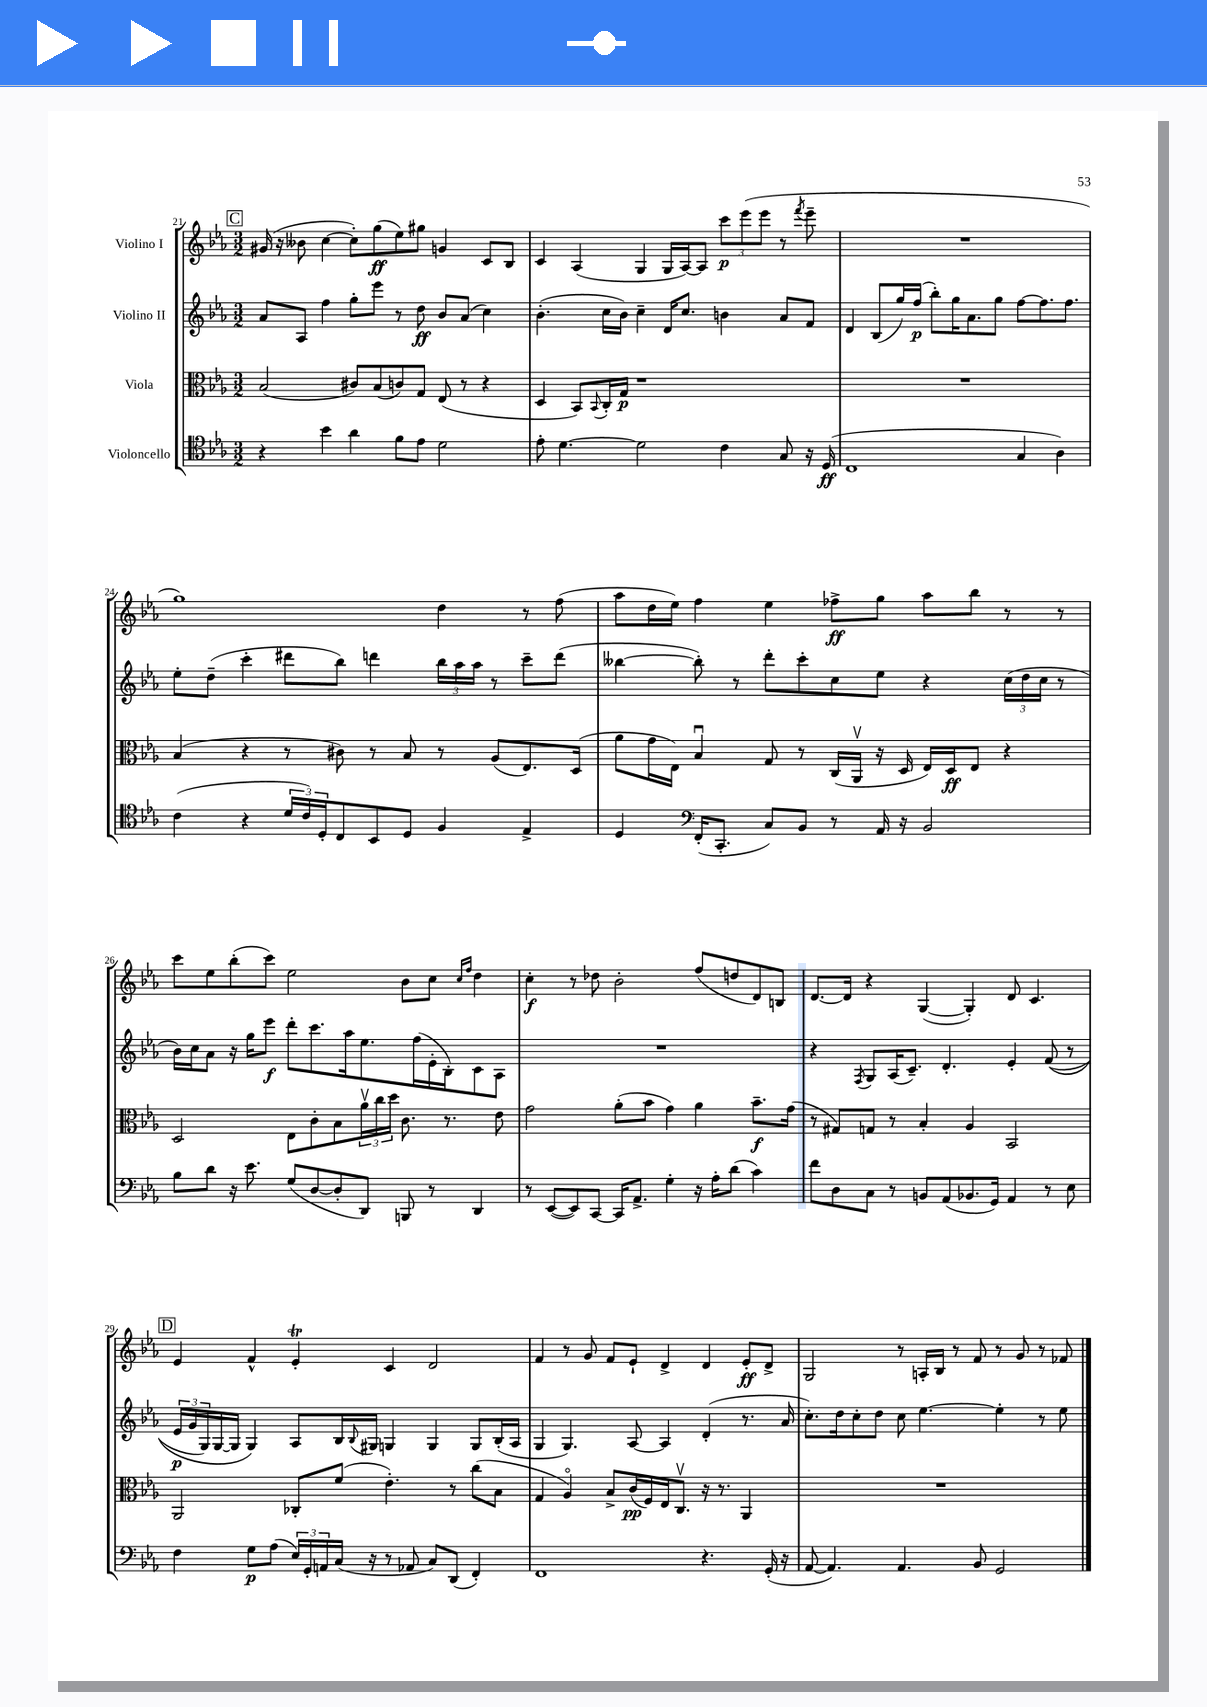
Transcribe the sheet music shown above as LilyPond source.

<<
\new StaffGroup <<
\new Staff = "s0" \with { instrumentName = "Violino I" } {
    \clef treble \key ees \major \numericTimeSignature \time 3/2
    \mark \markup { \box "C" } gis'16( r16 beses'8 c''4~ c''8-.) g''8\ff( ees''8) gis''8 g'4 c'8 bes8 |
    c'4 aes4( g4 g16 aes16~) aes8 \tuplet 3/2 { c'''8\p ees'''8( ees'''8 } r8 \acciaccatura { f'''8 } ees'''8-- |
    R1. |
    g''1) d''4 r8 f''8( |
    aes''8 d''16 ees''16) f''4 ees''4 fes''8->\ff g''8 aes''8 bes''8 r8 r8 |
    c'''8 ees''8 bes''8-.( c'''8) ees''2 bes'8 c''8 \grace { c''16 f''16 } d''4 |
    c''4-.\f r8 des''8 bes'2-. f''8( d''8 d'8) b8 |
    d'8.~ d'16 r4 g4~( g4-.) d'8 c'4. |
    \mark \markup { \box "D" } ees'4 f'4-^ ees'4-.\trill c'4 d'2 |
    f'4 r8 g'8 f'8 ees'8-! d'4-> d'4 ees'8-.\ff d'8-> |
    g2 r8 a16-. bes16 r8 f'8 r8 g'8 r8 fes'8 \bar "|." |
}
\new Staff = "s1" \with { instrumentName = "Violino II" } {
    \clef treble \key ees \major \numericTimeSignature \time 3/2
    \mark \markup { \box "C" } aes'8 aes8 f''4 g''8-. ees'''8 r8 d''8\ff bes'8 aes'8( c''4) |
    bes'4.-.( c''16 bes'16) c''4-- d'16 c''8. b'4 aes'8 f'8 |
    d'4 bes8( g''16) f''16\p( bes''8-.) g''16 aes'8. g''8 f''8~ f''8. f''8. |
    ees''8-. d''8--( c'''4-. dis'''8 bes''8) d'''4 \tuplet 3/2 { bes''16 aes''16 aes''16 } r8 c'''8-- d'''8( |
    beses''4~ beses''8-.) r8 d'''8-. c'''8-. c''8 ees''8 r4 \tuplet 3/2 { c''16( d''16 c''16 } r8 |
    bes'16) c''16 aes'8 r16 g''16 ees'''8\f d'''8-. c'''8. aes''16 ees''8. f''16( ees'16-. bes16-.) c'8 aes8 |
    R1. |
    r4 \acciaccatura { f8 } g8 aes16( c'8.--) d'4.-. ees'4-. f'8(\( r8 |
    \mark \markup { \box "D" } \tuplet 3/2 { ees'16\p g'16 g16) } g16~ g16 g4\) aes8 bes16 \appoggiatura { bes8 } gis16 g4 g4 g8 bes16-.( aes16 |
    g4 g4.) aes8~ aes4 d'4-.( r8. aes'16 |
    c''8.-.) d''16 c''8-. d''8 c''8 ees''4.~ ees''4-. r8 ees''8 \bar "|." |
}
\new Staff = "s2" \with { instrumentName = "Viola" } {
    \clef alto \key ees \major \numericTimeSignature \time 3/2
    \mark \markup { \box "C" } bes2( cis'8) bes8( c'8) g8 ees8( r8 r4 |
    d4 bes,8) \appoggiatura { bes,8 } c16-. g16\p r1 |
    R1. |
    bes4( r4 r8 cis'8) r8 bes8 r8 aes8( ees8.) d16( |
    aes'8 g'16 ees16) bes4\downbow g8 r8 c16( aes,16\upbow r16 d16 ees16) d16\ff ees8 r4 |
    d2 ees8 c'8-. bes8 \tuplet 3/2 { aes'16\upbow c''16 d''16 } c'8. r8. ees'8 |
    g'2 aes'8-.( bes'8 g'4) aes'4 bes'8.--\f g'16( |
    r8 gis8) g8 r8 bes4-. aes4 bes,2 |
    \mark \markup { \box "D" } aes,2 ces8-. f'8( ees'4.-.) r8 c''8( bes8 |
    g4 aes4\flageolet) bes8-> c'16\pp( f16) ees16 c8.\upbow r16 r8. aes,4 |
    R1. \bar "|." |
}
\new Staff = "s3" \with { instrumentName = "Violoncello" } {
    \clef tenor \key ees \major \numericTimeSignature \time 3/2
    \mark \markup { \box "C" } r4 bes'4 aes'4 f'8 ees'8 d'2 |
    ees'8-. d'4.~ d'2 c'4 g8 r16 d16\ff( |
    c1 g4 aes4) |
    c'4( r4 \tuplet 3/2 { d'16 c'16) d16-. } c8 bes,8 d8 f4 ees4-> |
    d4 \clef bass f,16-.( c,8.-. c8) bes,8 r8 aes,16 r16 bes,2 |
    bes8 d'8 r16 ees'8. g8( d8~ d8-. d,8) b,,8 r8 d,4 |
    r8 ees,8~( ees,8) c,8~ c,16 aes,8.-> g4-. r16 aes16-. d'8( c'4) |
    f'8 d8 c8 r8 b,8 aes,8( bes,8. g,16) aes,4 r8 ees8 |
    \mark \markup { \box "D" } f4 g8\p aes8( \tuplet 3/2 { ees16) g,16-. a,16 } c16( r16 r8 aes,8 c8) d,8( f,4-.) |
    f,1 r4. g,16-.( r16 |
    aes,8~ aes,4.) aes,4. bes,8 g,2 \bar "|." |
}
>>
>>
\layout { \context { \Score currentBarNumber = #21 } }
